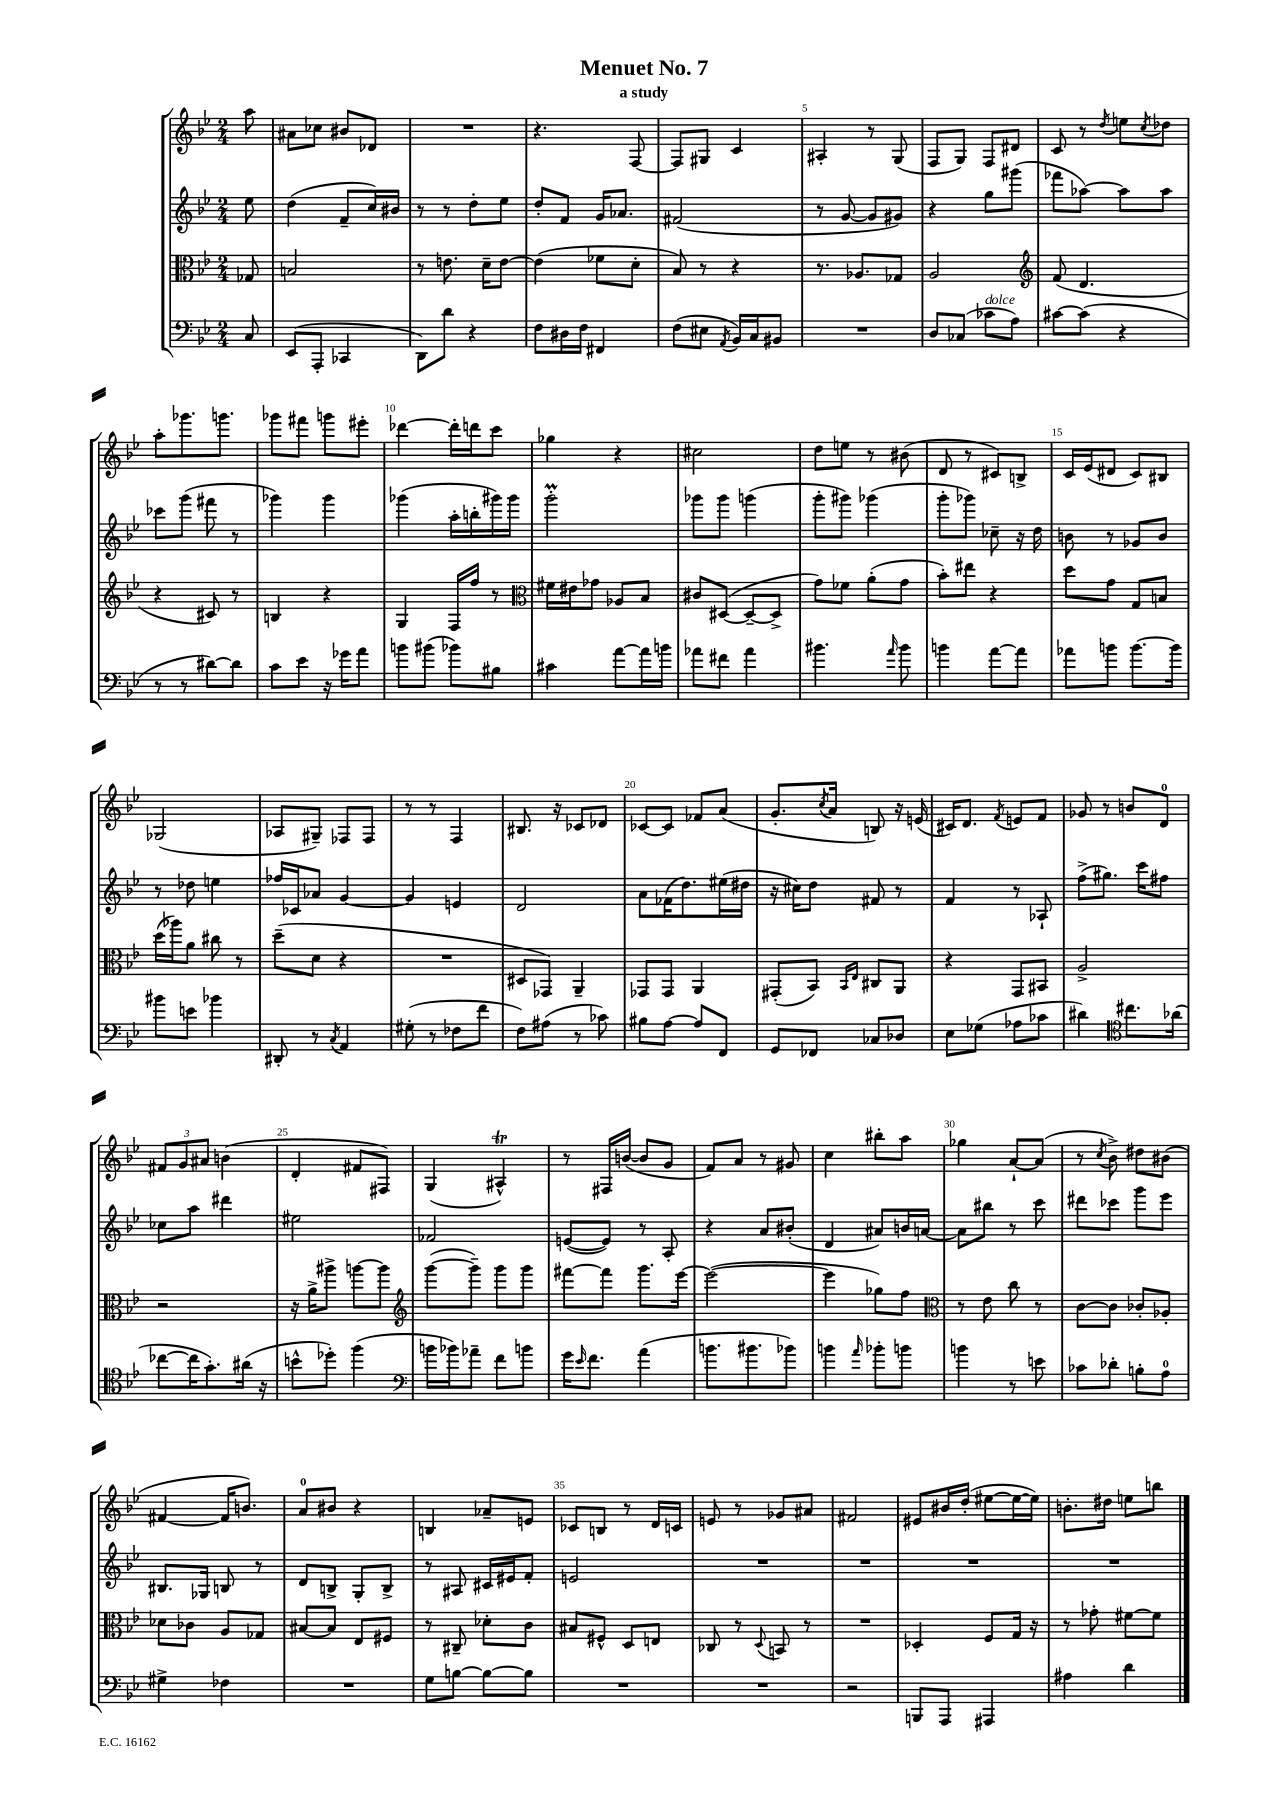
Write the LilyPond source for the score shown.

\header { title = "Menuet No. 7" subtitle = "a study" }
<<
\new StaffGroup <<
\new Staff = "s0" {
    \clef treble \key bes \major \numericTimeSignature \time 2/4 \partial 8
    a''8 |
    ais'8 ces''8 bis'8 des'8 |
    R2 |
    r4. f8~ |
    f8 gis8 c'4 |
    ais4-. r8 g8( |
    f8 g8) f8 dis'8 |
    c'8 r8 \acciaccatura { d''8 } e''8 \acciaccatura { c''8 } des''8 |
    a''8-. ges'''8. g'''8. |
    ges'''8 fis'''8 g'''8 eis'''8-. |
    des'''4~ des'''16-. d'''16 c'''8 |
    ges''4 r4 |
    cis''2 |
    d''8 e''8 r8 bis'8( |
    d'8 r8 cis'8) b8-> |
    c'16 ees'16( dis'8 c'8) bis8 |
    ges2( |
    aes8 gis8--) fes8 fes8 |
    r8 r8 f4 |
    bis8. r16 ces'8 des'8 |
    ces'8~ ces'8 fes'8 a'8( |
    g'8.-. \acciaccatura { c''8 } a'16 b8) r16 e'16( |
    cis'16) d'8. \acciaccatura { f'8 } e'8 f'8 |
    ges'8 r8 b'8 d'8-0 |
    \tuplet 3/2 { fis'8 g'8 ais'8 } b'4( |
    d'4-. fis'8 fis8) |
    g4( ais4-^\trill) |
    r8 fis16 b'16~( b'8 g'8 |
    f'8) a'8 r8 gis'8 |
    c''4 bis''8-. a''8 |
    ges''4 a'8~-! a'8( |
    r8 \acciaccatura { c''8 } bes'8->) dis''8 bis'8( |
    fis'4~ fis'16 b'8.) |
    a'8-0 bis'8 r4 |
    b4 aes'8-- e'8 |
    ces'8 b8 r8 d'16 c'16 |
    e'8 r8 ges'8 ais'8 |
    fis'2 |
    eis'8 bis'16 d''16-.( eis''8~ eis''16~ eis''16) |
    b'8.-. dis''16 e''8 b''8 \bar "|." |
}
\new Staff = "s1" {
    \clef treble \key bes \major \numericTimeSignature \time 2/4 \partial 8
    ees''8 |
    d''4( f'8-- c''16) bis'16 |
    r8 r8 d''8-. ees''8 |
    d''8-. f'8 g'16 aes'8. |
    fis'2( |
    r8 g'8~ g'8 gis'8) |
    r4 g''8 gis'''8( |
    fes'''8 aes''8~) aes''8 aes''8 |
    ces'''8 g'''8( fis'''8 r8 |
    ges'''4) ges'''4 |
    ges'''4( a''16-. b''16-. gis'''16) gis'''16 |
    g'''2-.\prall |
    ges'''8 ges'''8 g'''4( |
    g'''8-. gis'''8) ges'''4( |
    g'''8-. ges'''8) ces''8-- r16 d''16 |
    b'8 r8 ges'8 b'8 |
    r8 des''8 e''4 |
    fes''16 ces'16 aes'8 g'4~ |
    g'4 e'4 |
    d'2 |
    a'8 fes'16( d''8.) eis''16( dis''16 |
    r16 cis''16) d''8 fis'8 r8 |
    f'4 r8 aes8-! |
    f''8->( gis''8.) c'''16 fis''8 |
    ces''8 a''8 dis'''4 |
    eis''2 |
    fes'2 |
    e'8~( e'8) r8 a8-. |
    r4 a'8 bis'8-.( |
    d'4 ais'8) b'16 a'16~ |
    a'8 bis''8 r8 c'''8 |
    dis'''8 ces'''8 g'''8 ees'''8 |
    bis8. ges16 b8 r8 |
    d'8 b8-> g8-. b8-> |
    r8 ais8 cis'16 eis'16 f'8-. |
    e'2 |
    R2 |
    R2 |
    R2 |
    R2 \bar "|." |
}
\new Staff = "s2" {
    \clef alto \key bes \major \numericTimeSignature \time 2/4 \partial 8
    ges8 |
    b2 |
    r8 e'8. d'16-- e'8~ |
    e'4( fes'8 d'8-. |
    bes8) r8 r4 |
    r8. aes8. ges8 |
    a2 |
    \clef treble f'8( d'4. |
    r4 cis'8) r8 |
    b4 r4 |
    g4 f16 f''16 r8 |
    \clef alto fis'16 eis'16 ges'8 aes8 bes8 |
    cis'8 dis8~( dis8~-- dis8-> |
    g'8) fes'8 a'8-.( g'8 |
    bes'8-.) eis''8 r4 |
    d''8 g'8 g8 b8 |
    d''16( aes''16) a'8 cis''8 r8 |
    d''8--( d'8 r4 |
    R2 |
    dis8 ges,8) a,4-- |
    ges,8 ges,8 a,4 |
    gis,8-.( bes,8) \grace { bes,16 ees16 } cis8 a,8 |
    r4 g,8 bis,8 |
    a2-> |
    r2 |
    r16 a'16-> ais''8-> a''8~ a''8 |
    \clef treble g'''8~( g'''8--) g'''8 g'''8 |
    fis'''8~ fis'''8 g'''8. ees'''16~ |
    ees'''2~( |
    ees'''4 ges''8) f''8 |
    \clef alto r8 ees'8 c''8 r8 |
    c'8~ c'8 ces'8-. aes8-. |
    des'8 ces'8 a8 ges8 |
    bis8~ bis8 ees8 fis8 |
    r8 cis8-- des'8-. c'8 |
    bis8 fis8-^ d8 e8 |
    ces8 r8 \appoggiatura { d8 } b,8 r8 |
    R2 |
    des4-. f8 g16 r16 |
    r8 ges'8-. fis'8~ fis'8 \bar "|." |
}
\new Staff = "s3" {
    \clef bass \key bes \major \numericTimeSignature \time 2/4 \partial 8
    c8 |
    ees,8( a,,8-. ces,4 |
    d,8) d'8 r4 |
    f8 dis16 f16 fis,4 |
    f8( eis8 \acciaccatura { a,8 } bes,16) c16 bis,8 |
    R2 |
    d8 ces8( ces'8^\markup { \italic "dolce" } a8) |
    cis'8~ cis'8( r4 |
    r8 r8 dis'8~) dis'8 |
    c'8 ees'8 r16 ges'16 a'8 |
    b'8 bis'8( bes'8) bis8 |
    cis'4 a'8~ a'16 b'16 |
    aes'8 fis'8 aes'4 |
    bis'4. \grace { a'16 } bis'8 |
    b'4 a'8~ a'8 |
    aes'8 b'8 b'8.~ b'16 |
    bis'8 e'8 bes'4 |
    dis,8-. r8 \acciaccatura { c8 } a,4 |
    gis8-.( r8 fes8 f'8 |
    f8) ais8( r8 ces'8) |
    bis8 a8~ a8 f,8 |
    g,8 fes,8 ces8 des8 |
    ees8 ges8( aes8 ces'8 |
    dis'4) \clef tenor cis''8. aes'16( |
    ces''8~ ces''16 g'8.-.) ais'16( r16 |
    b'8-^ des''8-.) f''4( |
    \clef bass b'16 bes'16) aes'8-- f'8 b'8 |
    g'16 \grace { ees'16 } f'8. a'4( |
    b'8. bis'8. bes'8) |
    b'4 \grace { a'16 } bes'8-. b'8 |
    b'4 r8 e'8 |
    ces'8 des'8-. b8-. a8-0 |
    gis4-> fes4 |
    R2 |
    g8 b8~ b8~ b8 |
    R2 |
    R2 |
    r2 |
    b,,8 a,,8 ais,,4 |
    ais4 d'4 \bar "|." |
}
>>
>>
\layout { \context { \Score \override BarNumber.break-visibility = ##(#f #t #t) barNumberVisibility = #(every-nth-bar-number-visible 5) } }
